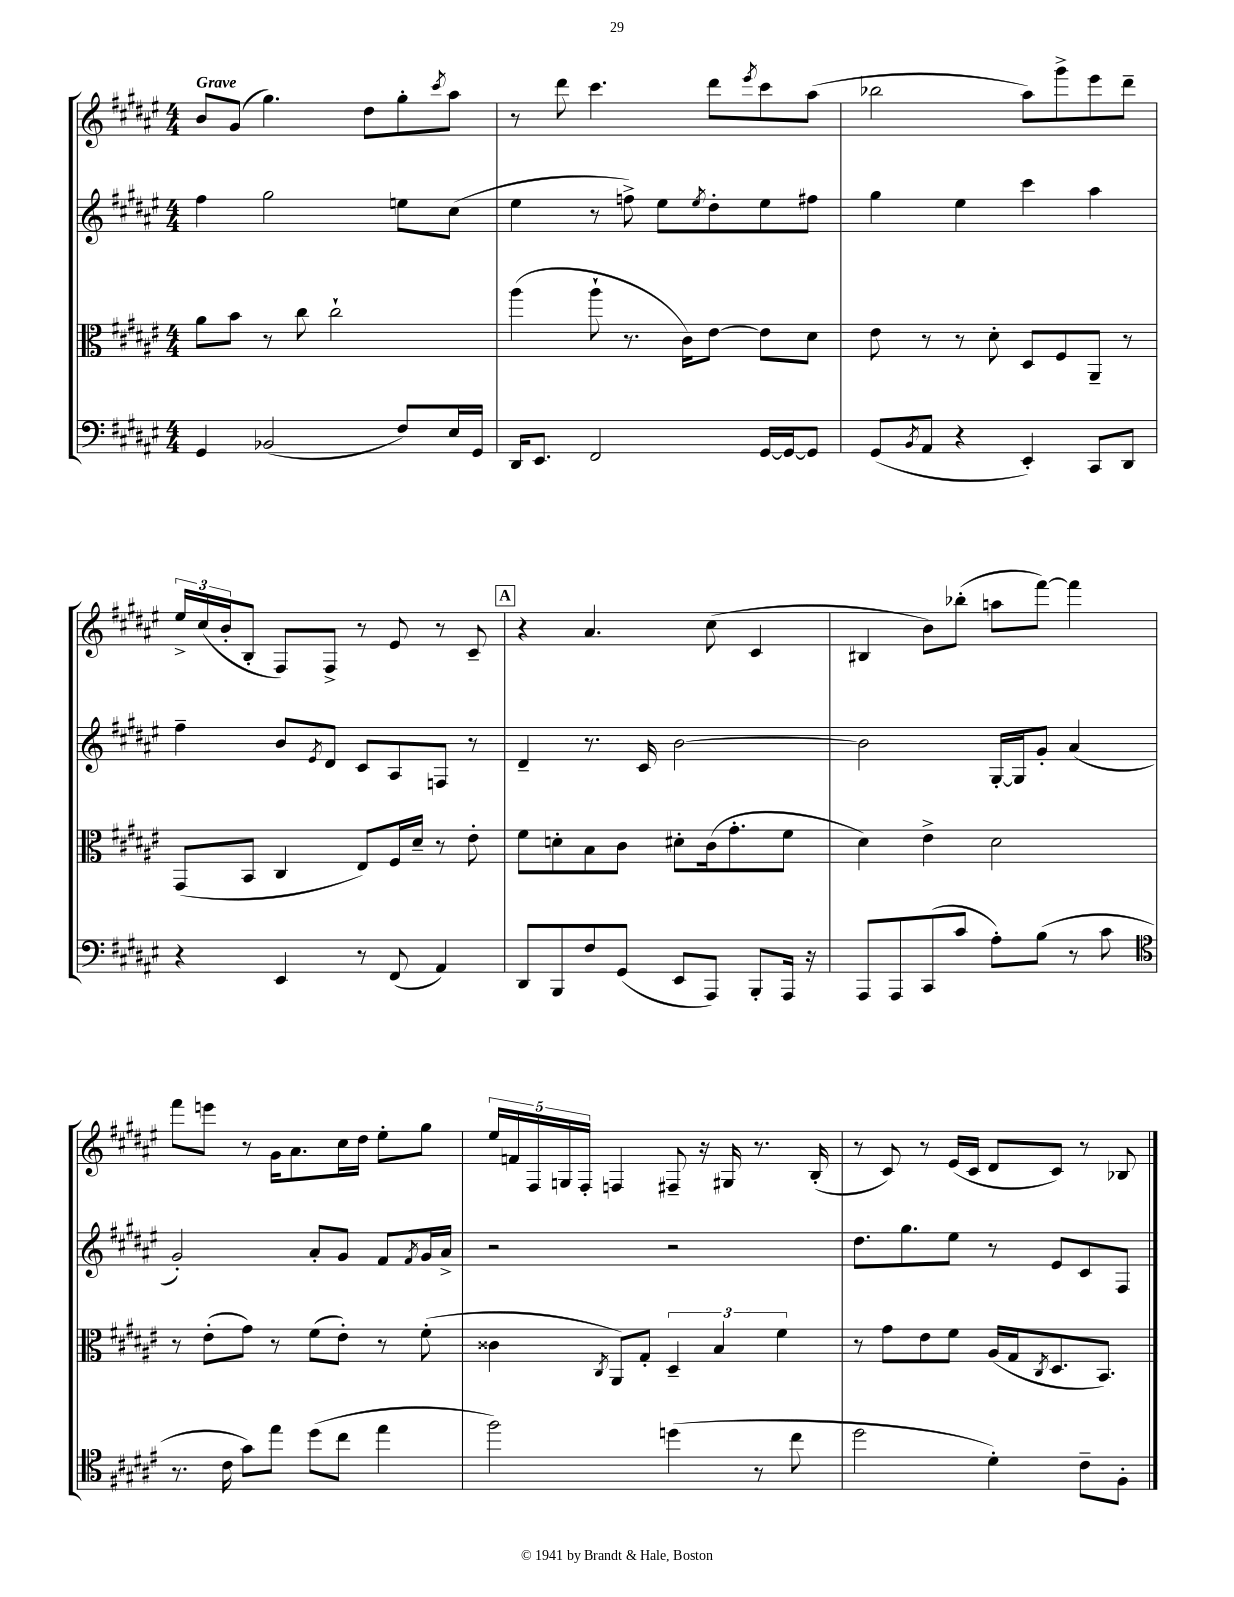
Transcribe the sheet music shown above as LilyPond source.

<<
\new StaffGroup <<
\new Staff = "s0" {
    \clef treble \key fis \major \numericTimeSignature \time 4/4 \tempo "Grave"
    b'8 gis'8( gis''4.) dis''8 gis''8-. \acciaccatura { cis'''8 } ais''8 |
    r8 dis'''8 cis'''4. dis'''8 \acciaccatura { eis'''8 } cis'''8 ais''8( |
    bes''2 ais''8) gis'''8-> eis'''8 dis'''8-- |
    \tuplet 3/2 { eis''16-> cis''16( b'16-. } b8-. fis8) fis8-> r8 eis'8 r8 cis'8-- |
    \mark \markup { \box "A" } r4 ais'4. cis''8( cis'4 |
    bis4 b'8) bes''8-.( a''8 fis'''8~) fis'''4 |
    fis'''8 e'''8 r8 gis'16 ais'8. cis''16 dis''16 eis''8-. gis''8 |
    \tuplet 5/4 { eis''16 f'16 fis16 g16 fis16-. } f4 fis8-- r16 gis16 r8. b16-.( |
    r8 cis'8) r8 eis'16( cis'16 dis'8 cis'8) r8 bes8 \bar "|." |
}
\new Staff = "s1" {
    \clef treble \key fis \major \numericTimeSignature \time 4/4
    fis''4 gis''2 e''8 cis''8( |
    eis''4 r8 f''8->) eis''8 \acciaccatura { eis''8 } dis''8-. eis''8 fis''8 |
    gis''4 eis''4 cis'''4 ais''4 |
    fis''4-- b'8 \acciaccatura { eis'8 } dis'8 cis'8 ais8 f8 r8 |
    \mark \markup { \box "A" } dis'4-- r8. cis'16 b'2~ |
    b'2 gis16~-. gis16 gis'8-. ais'4( |
    gis'2-.) ais'8-. gis'8 fis'8 \acciaccatura { fis'8 } gis'16 ais'16-> |
    r2 r2 |
    dis''8. gis''8. eis''8 r8 eis'8 cis'8 fis8 \bar "|." |
}
\new Staff = "s2" {
    \clef alto \key fis \major \numericTimeSignature \time 4/4
    ais'8 b'8 r8 cis''8 cis''2-! |
    ais''4( ais''8-! r8. cis'16) eis'8~ eis'8 dis'8 |
    eis'8 r8 r8 dis'8-. dis8 fis8 ais,8-- r8 |
    gis,8( b,8 cis4 eis8) fis16 dis'16-- r8 eis'8-. |
    \mark \markup { \box "A" } fis'8 d'8-. b8 cis'8 dis'8-. cis'16( gis'8.-. fis'8 |
    dis'4) eis'4-> dis'2 |
    r8 eis'8-.( gis'8) r8 fis'8( eis'8-.) r8 fis'8-.( |
    cisis'4 \acciaccatura { cis8 } ais,8) gis8-. \tuplet 3/2 { dis4-- b4 fis'4 } |
    r8 gis'8 eis'8 fis'8 ais16( gis16 \acciaccatura { cis8 } dis8. b,8.) \bar "|." |
}
\new Staff = "s3" {
    \clef bass \key fis \major \numericTimeSignature \time 4/4
    gis,4 bes,2( fis8) eis16 gis,16 |
    dis,16 eis,8. fis,2 gis,16~ gis,16~ gis,8 |
    gis,8( \acciaccatura { b,8 } ais,8 r4 eis,4-.) cis,8 dis,8 |
    r4 eis,4 r8 fis,8( ais,4) |
    \mark \markup { \box "A" } dis,8 b,,8 fis8 gis,8( eis,8 ais,,8) b,,8-. ais,,16 r16 |
    ais,,8 ais,,8 cis,8( cis'8 ais8-.) b8( r8 cis'8 |
    \clef tenor r8. cis'16 gis'8) eis''8 dis''8( cis''8 eis''4 |
    fis''2) d''4( r8 cis''8 |
    dis''2 dis'4-.) cis'8-- fis8-. \bar "|." |
}
>>
>>
\layout { \context { \Score \remove "Bar_number_engraver" } }
